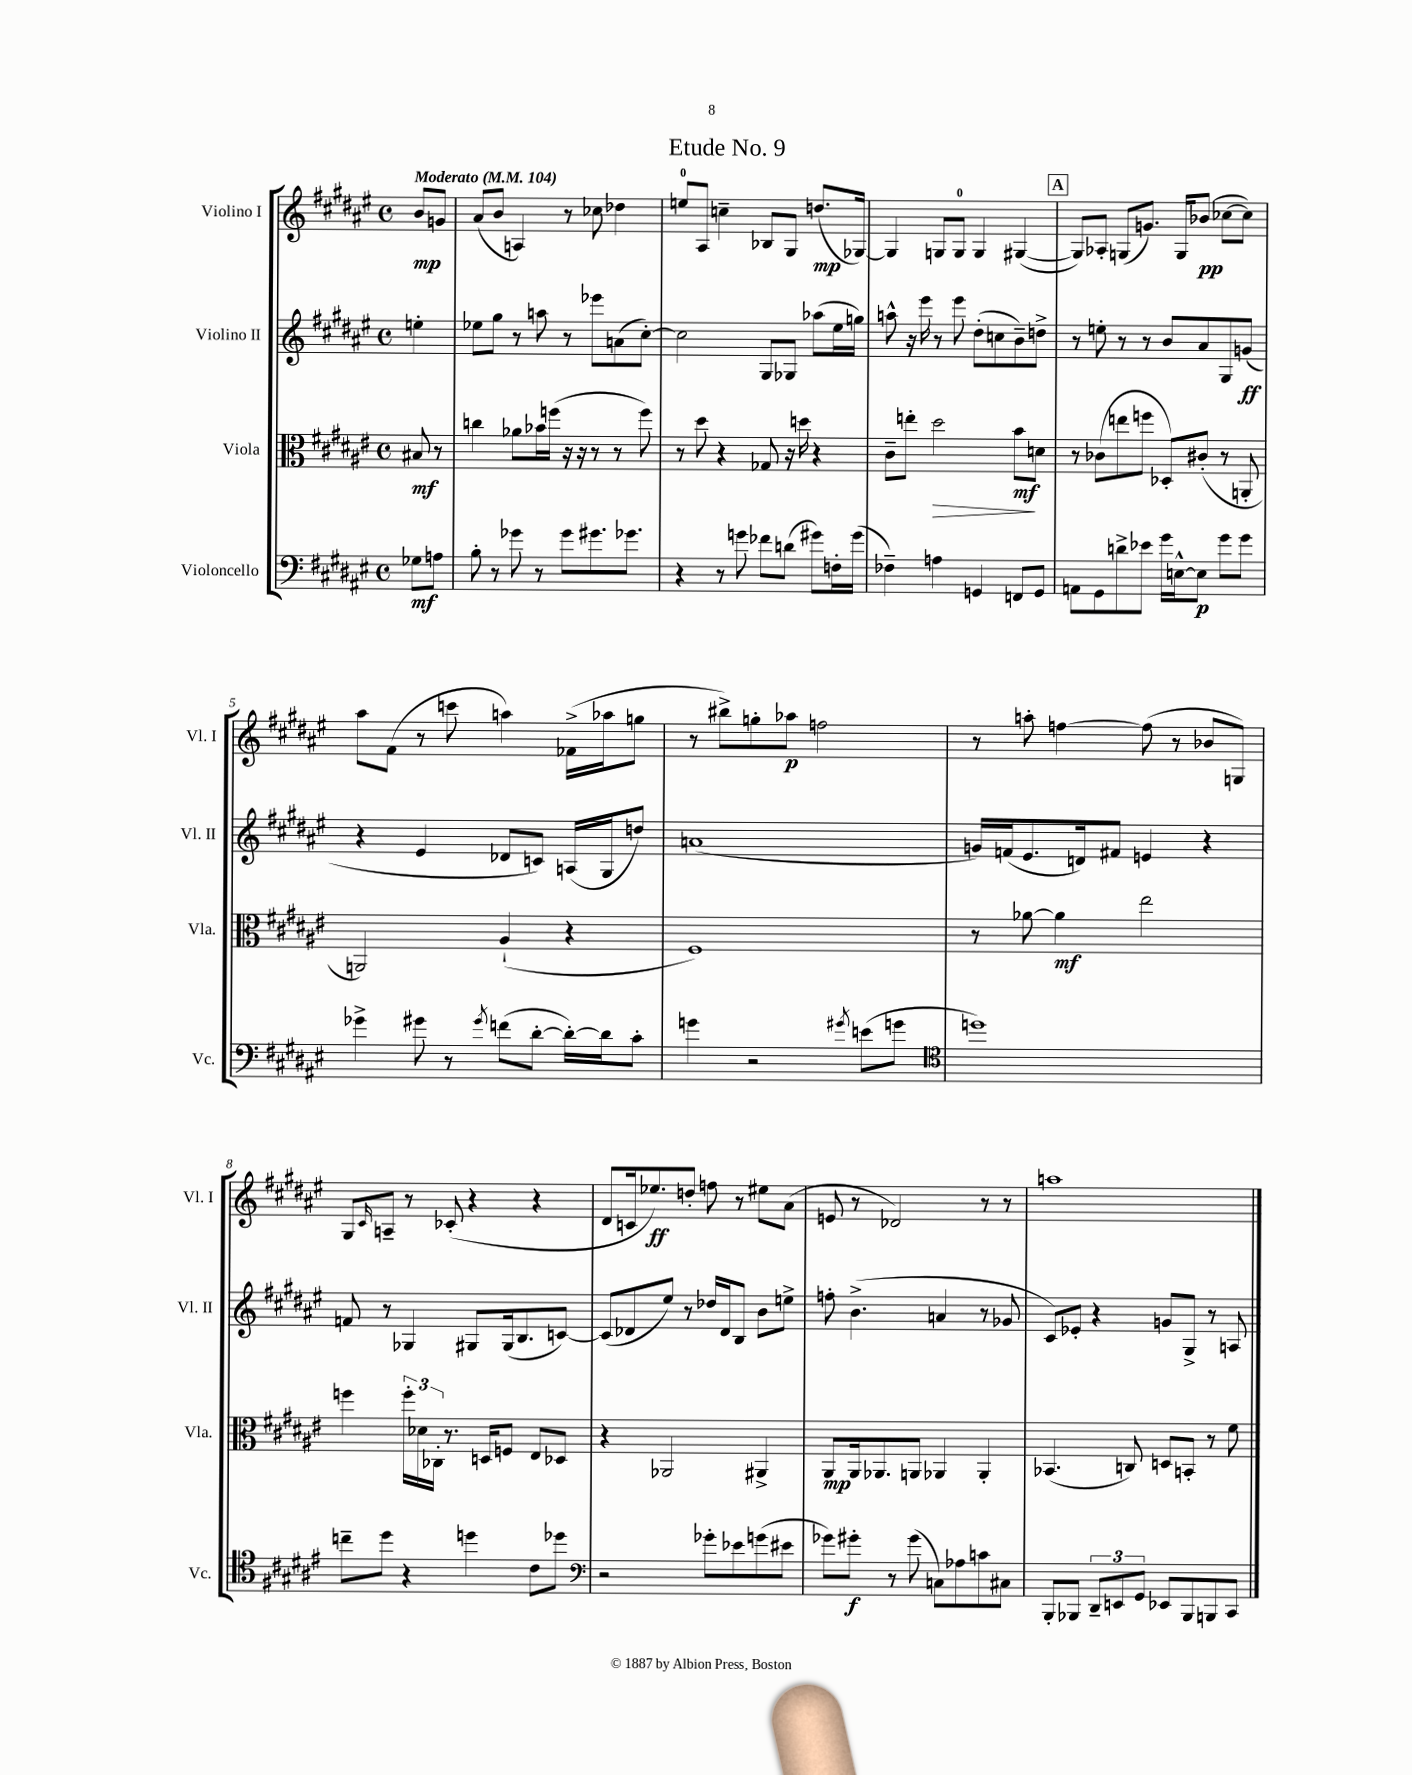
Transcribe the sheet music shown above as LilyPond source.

\header { title = "Etude No. 9" }
<<
\new StaffGroup <<
\new Staff = "s0" \with { instrumentName = "Violino I" shortInstrumentName = "Vl. I" } {
    \clef treble \key fis \major \defaultTimeSignature \time 4/4 \partial 4 \tempo "Moderato" 4 = 104
    b'8\mp g'8 |
    ais'8( b'8 a4) r8 ces''8 des''4 |
    e''8-0 ais8 c''4-- bes8 gis8 d''8.\mp( ges16~) |
    ges4 g8 g8-0 g4 gis4~( |
    \mark \markup { \box "A" } gis8) aes8-. g8( g'8.) g16 bes'8\pp( ces''8~ ces''8) |
    ais''8 fis'8( r8 c'''8 a''4) fes'16->( aes''16 g''8 |
    r8 bis''8->) g''8-. aes''8\p f''2 |
    r8 a''8-. f''4~ f''8( r8 bes'8 g8) |
    gis8 \grace { cis'16 } a8-- r8 ces'8-.( r4 r4 |
    dis'8 c'16 ees''8.\ff) d''8-. f''8 r8 eis''8 ais'8( |
    e'8 r8 des'2) r8 r8 |
    a''1 \bar "|." |
}
\new Staff = "s1" \with { instrumentName = "Violino II" shortInstrumentName = "Vl. II" } {
    \clef treble \key fis \major \defaultTimeSignature \time 4/4 \partial 4
    e''4-. |
    ees''8 gis''8 r8 a''8 r8 ees'''8 a'8( cis''8~-.) |
    cis''2 gis8 ges8 aes''8( eis''16 g''16) |
    a''8-^ r16 eis'''16 r8 eis'''8 dis''8-.( c''8 b'8--) d''8-> |
    \mark \markup { \box "A" } r8 e''8-. r8 r8 b'8 ais'8 gis8 g'8\ff( |
    r4 eis'4 des'8 c'8) a16( gis16 d''8) |
    a'1( |
    g'16) f'16( eis'8. d'16) fis'8 e'4 r4 |
    f'8 r8 ges4 gis8 gis16( b8. c'8~) |
    c'8( des'8 eis''8) r8 des''16 des'16 b8 b'8 e''8-> |
    f''8-. b'4.->( a'4 r8 ges'8 |
    cis'8) ees'8-. r4 g'8 gis8-> r8 a8 \bar "|." |
}
\new Staff = "s2" \with { instrumentName = "Viola" shortInstrumentName = "Vla." } {
    \clef alto \key fis \major \defaultTimeSignature \time 4/4 \partial 4
    bis8\mf r8 |
    c''4 aes'8 bes'16 f''16( r16 r16 r8 r8 f''8) |
    r8 dis''8 r4 ges8 r16 d''16 r4 |
    cis'8-- e''8-. dis''2\> b'8\mf\! d'8 |
    \mark \markup { \box "A" } r8 ces'8( e''8 f''8 des8-.) cis'8-.( r8 a,8-. |
    a,2) ais4-!( r4 |
    fis1) |
    r8 aes'8~ aes'4\mf eis''2 |
    f''4 \tuplet 3/2 { f''16-. des'16 ces16-. } r8. d16 f8 eis8 des8 |
    r4 aes,2 ais,4-> |
    ais,8\mp ais,16 aes,8. a,8 aes,4 aes,4-. |
    bes,4.( c8) d8 b,8-. r8 fis'8 \bar "|." |
}
\new Staff = "s3" \with { instrumentName = "Violoncello" shortInstrumentName = "Vc." } {
    \clef bass \key fis \major \defaultTimeSignature \time 4/4 \partial 4
    ges8\mf a8 |
    b8-. r8 ges'8 r8 ges'8 gis'8. ges'8. |
    r4 r8 g'8 fes'8 d'8( gis'8) f16-. gis'16( |
    fes4--) a4 g,4 f,8 g,8 |
    \mark \markup { \box "A" } a,8 gis,8 d'8-> ees'8 gis'16 e16~-^ e8\p gis'8 gis'8 |
    ges'4-> gis'8 r8 \acciaccatura { gis'8 } f'8( dis'8~-. dis'16~-.) dis'16 cis'8-. |
    g'4 r2 \acciaccatura { gis'8 } e'8( g'8 |
    \clef tenor d''1) |
    c''8-- dis''8 r4 d''4 cis'8 des''8 |
    \clef bass r2 ges'8-. ees'8 g'8( eis'8 |
    ges'8) gis'8-.\f r8 gis'8( c8) aes8 c'8 cis8 |
    b,,8-. bes,,8 \tuplet 3/2 { dis,8-- e,8 gis,8 } ees,8 bes,,8 b,,8 cis,8 \bar "|." |
}
>>
>>
